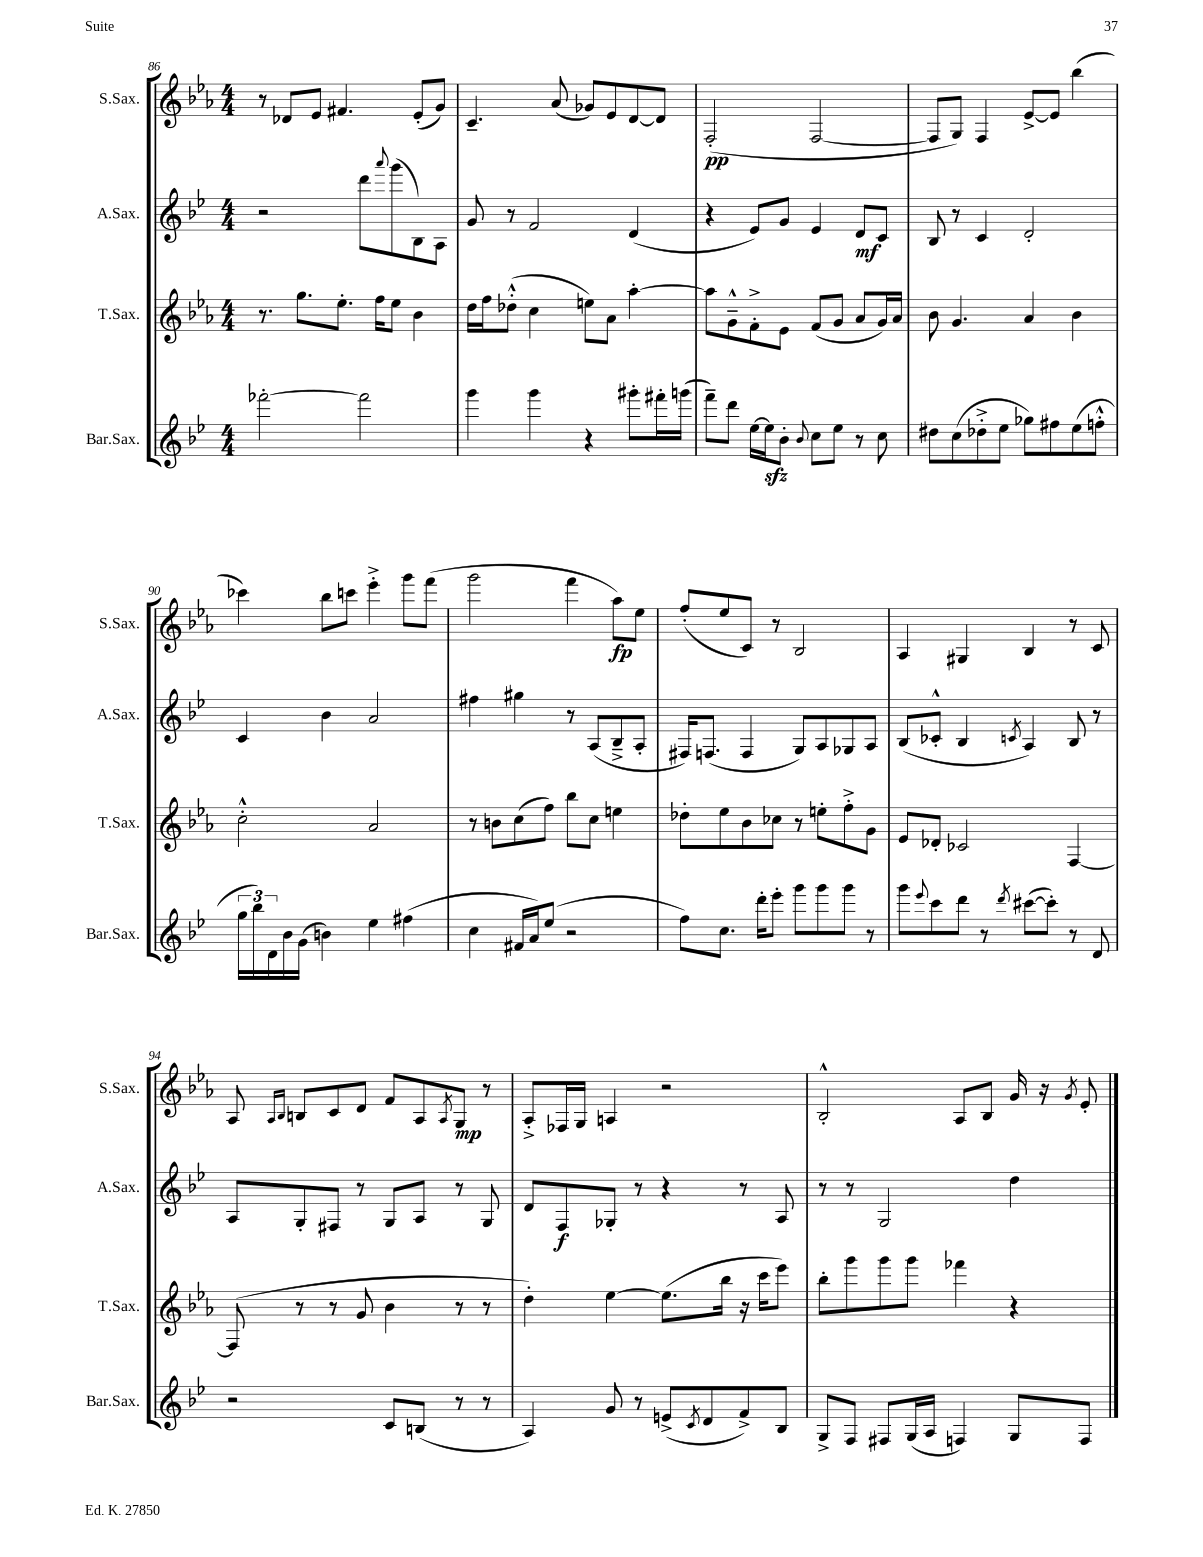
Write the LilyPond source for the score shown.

<<
\new StaffGroup <<
\new Staff = "s0" \with { instrumentName = "S.Sax." shortInstrumentName = "S.Sax." } {
    \clef treble \key ees \major \numericTimeSignature \time 4/4
    r8 des'8 ees'8 fis'4. ees'8-.( g'8) |
    c'4.-- aes'8( ges'8) ees'8 d'8~ d'8 |
    f2-.\pp( f2~ |
    f8 g8) f4 ees'8~-> ees'8 bes''4( |
    ces'''4) bes''8 c'''8 ees'''4-.-> g'''8 f'''8( |
    g'''2 f'''4 aes''8\fp) ees''8 |
    f''8-.( ees''8 c'8) r8 bes2 |
    aes4 gis4 bes4 r8 c'8 |
    aes8 \grace { aes16 bes16 } b8 c'8 d'8 f'8 aes8 \acciaccatura { aes8 } g8\mp r8 |
    aes8-.-> fes16 g16 a4 r2 |
    bes2-.-^ aes8 bes8 g'16 r16 \acciaccatura { g'8 } ees'8-. \bar "|." |
}
\new Staff = "s1" \with { instrumentName = "A.Sax." shortInstrumentName = "A.Sax." } {
    \clef treble \key bes \major \numericTimeSignature \time 4/4
    r2 d'''8 \appoggiatura { a'''8 } g'''8( bes8) a8 |
    g'8 r8 f'2 d'4( |
    r4 ees'8) g'8 ees'4 d'8\mf c'8 |
    bes8 r8 c'4 d'2-. |
    c'4 bes'4 a'2 |
    fis''4 gis''4 r8 a8( bes8---> a8-. |
    fis16) f8.( f4 g8) a8 ges8 a8 |
    bes8( ces'8-.-^ bes4 \acciaccatura { c'8 } a4) bes8 r8 |
    a8 g8-. fis8 r8 g8 a8 r8 g8 |
    d'8 f8\f ges8-. r8 r4 r8 a8 |
    r8 r8 g2 d''4 \bar "|." |
}
\new Staff = "s2" \with { instrumentName = "T.Sax." shortInstrumentName = "T.Sax." } {
    \clef treble \key ees \major \numericTimeSignature \time 4/4
    r8. g''8. ees''8.-. f''16 ees''8 bes'4 |
    d''16 f''16 des''8-.-^( c''4 e''8) aes'8 aes''4~-. |
    aes''8 g'8---^ f'8-.-> ees'8 f'8( g'8 aes'8 g'16) aes'16 |
    bes'8 g'4. aes'4 bes'4 |
    c''2-.-^ aes'2 |
    r8 b'8 c''8( f''8) bes''8 c''8 e''4 |
    des''8-. ees''8 bes'8 ces''8 r8 e''8-. f''8-.-> g'8 |
    ees'8 des'8-. ces'2 f4~ |
    f8( r8 r8 g'8 bes'4 r8 r8 |
    d''4-.) ees''4~ ees''8.( bes''16 r16 c'''16 ees'''8) |
    bes''8-. g'''8 g'''8 g'''8 fes'''4 r4 \bar "|." |
}
\new Staff = "s3" \with { instrumentName = "Bar.Sax." shortInstrumentName = "Bar.Sax." } {
    \clef treble \key bes \major \numericTimeSignature \time 4/4
    fes'''2~-. fes'''2 |
    g'''4 g'''4 r4 gis'''8-. fis'''16-. g'''16( |
    f'''8--) d'''8 ees''16~ ees''16\sfz bes'8-. \appoggiatura { bes'8 } c''8 ees''8 r8 c''8 |
    dis''8 c''8( des''8-.-> ees''8 ges''8) fis''8 ees''8( f''8-.-^ |
    \tuplet 3/2 { g''16 bes''16) d'16 } bes'16 g'16( b'4) ees''4 fis''4( |
    c''4 fis'16 a'16) ees''8( r2 |
    f''8) c''8. d'''16-. ees'''8-. g'''8 g'''8 g'''8 r8 |
    g'''8 \appoggiatura { ees'''8 } c'''8 d'''8 r8 \acciaccatura { d'''8 } cis'''8~( cis'''8-.) r8 d'8 |
    r2 c'8 b8( r8 r8 |
    a4) g'8 r8 e'8->( \acciaccatura { c'8 } d'8 f'8->) bes8 |
    g8-> f8 fis8 g16( a16 f4) g8 f8 \bar "|." |
}
>>
>>
\layout { \context { \Score currentBarNumber = #86 } }
